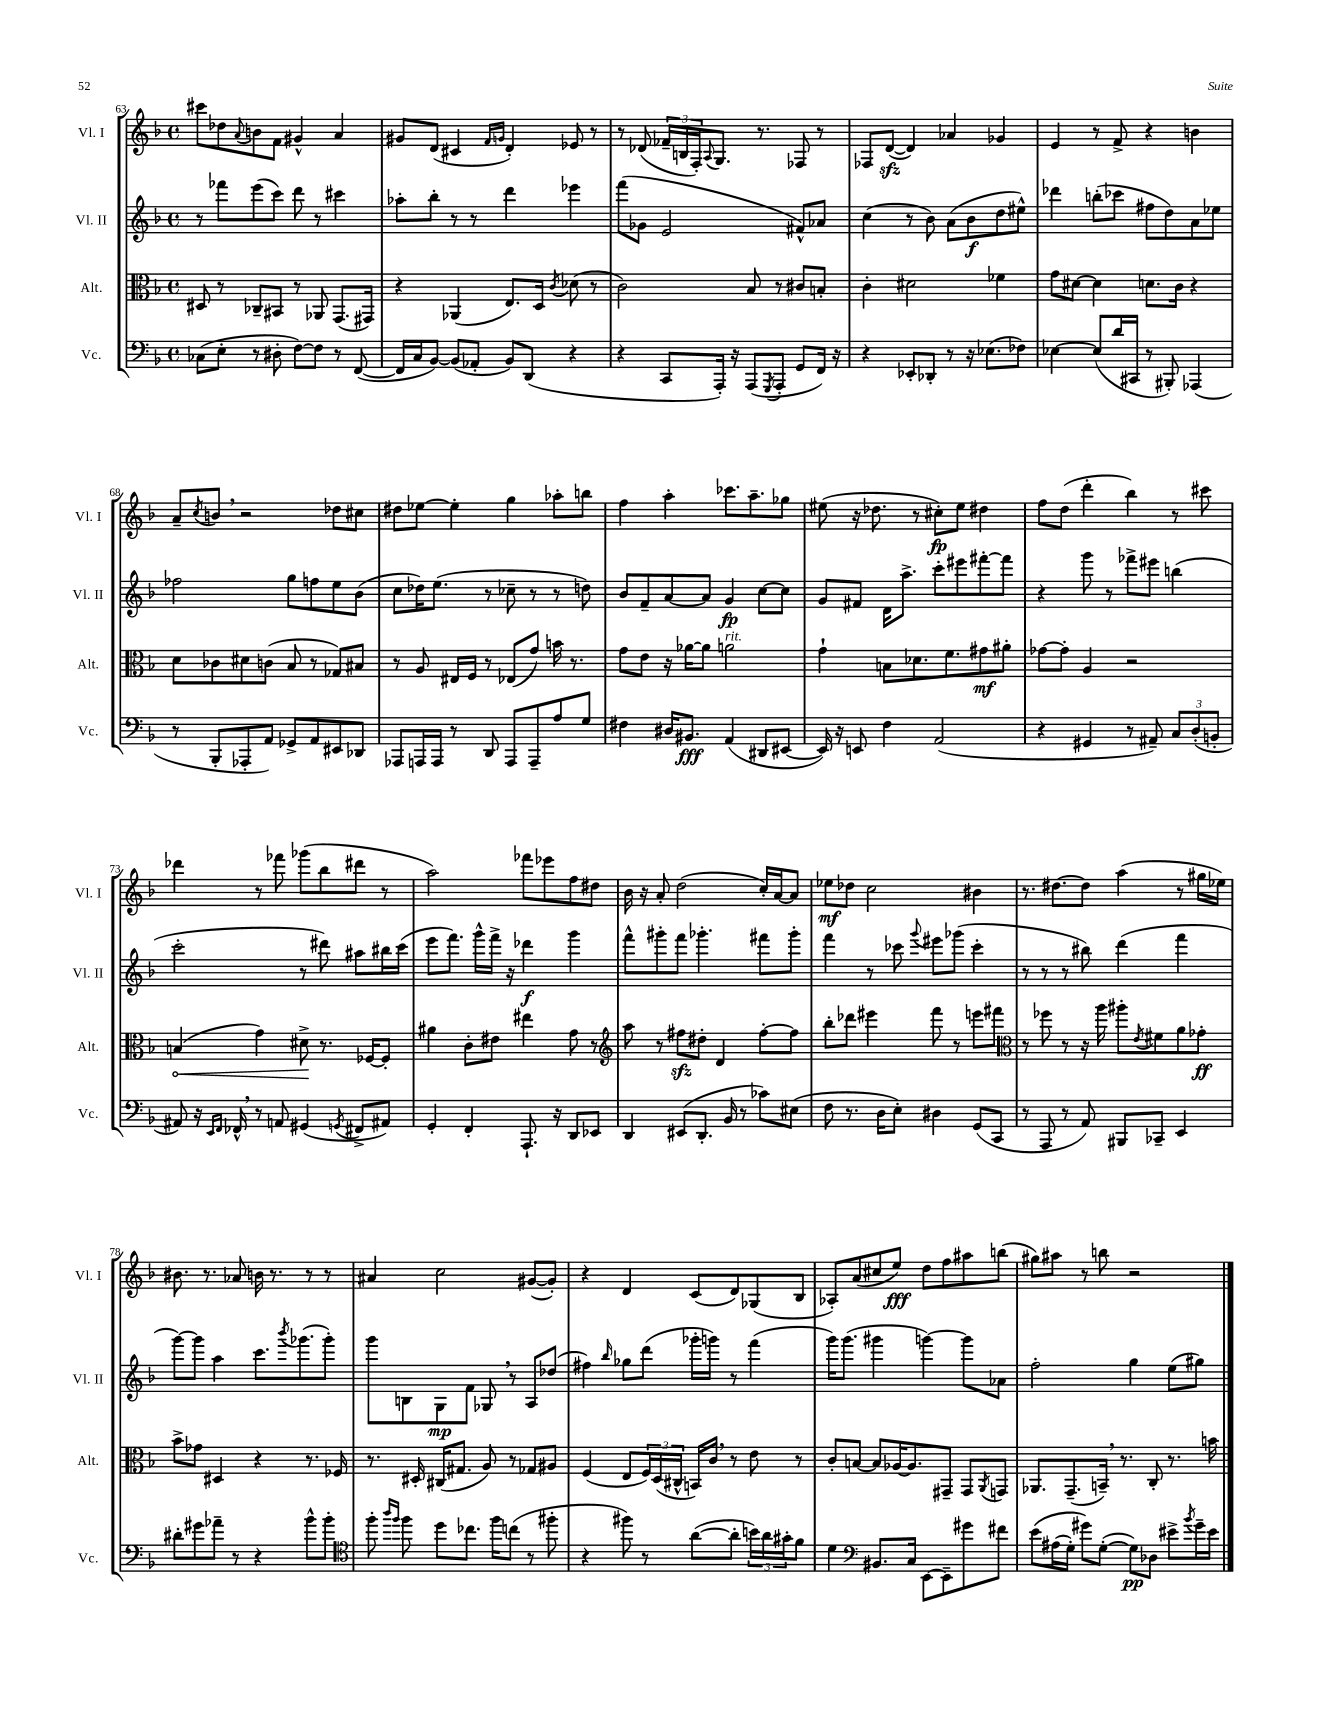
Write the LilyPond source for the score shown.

<<
\new StaffGroup <<
\new Staff = "s0" \with { instrumentName = "Vl. I" shortInstrumentName = "Vl. I" } {
    \clef treble \key f \major \defaultTimeSignature \time 4/4
    cis'''8 des''8 \appoggiatura { a'8 } b'8 f'8 gis'4-^ a'4 |
    gis'8 d'8( cis'4 \grace { f'16 g'16 } d'4-.) ees'8 r8 |
    r8 des'8( \tuplet 3/2 { fes'16-- b16 f16-.) } \appoggiatura { a8 } g8. r8. fes8 r8 |
    fes8 d'8~\sfz( d'4) aes'4 ges'4 |
    e'4 r8 f'8-> r4 b'4 |
    a'8-- \acciaccatura { c''8 } b'8 \breathe r2 des''8 cis''8 |
    dis''8 ees''8~ ees''4-. g''4 aes''8-. b''8 |
    f''4 a''4-. ces'''8. a''8.-- ges''8 |
    eis''8( r16 des''8. r8 cis''8-.\fp) eis''8 dis''4 |
    f''8 d''8( d'''4-. bes''4) r8 cis'''8 |
    des'''4 r8 fes'''8 ges'''8( bes''8 dis'''8 r8 |
    a''2) fes'''8 ees'''8 f''8 dis''8 |
    bes'16 r16 a'8-. d''2( c''16-.) a'16~ a'8 |
    ees''8\mf des''8 c''2 bis'4 |
    r8. dis''8.~ dis''8 a''4( r8 gis''16 ees''16) |
    bis'8. r8. aes'8 b'16 r8. r8 r8 |
    ais'4 c''2 gis'8~( gis'8-.) |
    r4 d'4 c'8( d'8) ges8( bes8 |
    aes8-.) a'8( cis''8 e''8\fff) d''8 f''8 ais''8 b''8( |
    gis''8) ais''8 r8 b''8 r2 \bar "|." |
}
\new Staff = "s1" \with { instrumentName = "Vl. II" shortInstrumentName = "Vl. II" } {
    \clef treble \key f \major \defaultTimeSignature \time 4/4
    r8 fes'''8 e'''8( c'''8) d'''8 r8 cis'''4 |
    aes''8-. bes''8-. r8 r8 d'''4 ees'''4 |
    f'''8( ges'8 e'2 fis'8-^) aes'8 |
    c''4( r8 bes'8) a'8( bes'8\f d''8 eis''8-^) |
    des'''4 b''8-.( ces'''8 fis''8 d''8) a'8 ees''8 |
    fes''2 g''8 f''8 e''8 bes'8( |
    c''8 des''16) e''8.( r8 ces''8-- r8 r8 d''8) |
    bes'8 f'8-- a'8~ a'8 g'4\fp c''8~ c''8 |
    g'8 fis'8 d'16 a''8.-> c'''8-. eis'''8 fis'''8~-. fis'''8 |
    r4 g'''8 r8 fes'''8-> eis'''8 b''4( |
    c'''2-. r8 dis'''8) ais''8 bis''16 c'''16( |
    e'''8 f'''8.) g'''16-^ f'''16-> r16 des'''4\f g'''4 |
    f'''8-^ gis'''8-. f'''8 ges'''4.-. fis'''8 ges'''8-. |
    f'''4 r8 ces'''8 \appoggiatura { g'''8 } eis'''8 ges'''8( ces'''4-. |
    r8 r8 r8 bis''8) d'''4( f'''4 |
    g'''8~) g'''8 a''4 c'''8. \acciaccatura { bes'''8 } ges'''8.( ges'''8-.) |
    g'''8 b8 g8\mp f'8 ges8 \breathe r8 a8 des''8( |
    fis''4) \grace { bes''16 } ges''8 d'''8( ges'''16-. g'''16) r8 f'''4( |
    g'''16) g'''8.( gis'''4 g'''4~) g'''8 aes'8 |
    f''2-. g''4 e''8( gis''8) \bar "|." |
}
\new Staff = "s2" \with { instrumentName = "Alt." shortInstrumentName = "Alt." } {
    \clef alto \key f \major \defaultTimeSignature \time 4/4
    dis8 r8 ces8-- bis,8 r8 aes,8 g,8.( gis,16) |
    r4 aes,4( e8.) d16 \acciaccatura { c'8 } des'8( r8 |
    c'2) bes8 r8 cis'8 b8-. |
    c'4-. dis'2 fes'4 |
    g'8 dis'8~ dis'4 d'8. c'16 r4 |
    d'8 ces'8 dis'8 c'8( bes8 r8 ges8) bis8 |
    r8 a8 eis16 f16 r8 ees8( g'8) b'16 r8. |
    g'8 e'8 r16 aes'16~ aes'8 a'2^\markup { \italic "rit." } |
    g'4-! b8 des'8. f'8. gis'8\mf ais'8-. |
    ges'8~ ges'8-. a4 r2 |
    \once \override Hairpin.circled-tip = ##t b4\<( g'4) dis'8->\! r8. fes16~ fes8-. |
    ais'4 c'8-. eis'8 eis''4 g'8 r8 |
    \clef treble a''8 r8 fis''8\sfz dis''8-. d'4 fis''8~-. fis''8 |
    bes''8-. des'''8 eis'''4 f'''8 r8 e'''8 fis'''8 |
    \clef alto r8 fes''8 r8 r16 a''16 ais''8-. \acciaccatura { e'8 } fis'8 a'8 ges'8-.\ff |
    bes'8-> ges'8 dis4 r4 r8. fes16 |
    r8. dis16-. cis16( gis8. a8) r8 ges8 ais8 |
    f4( e8 \tuplet 3/2 { f16) d16( cis16-^ } b,16) c'16 \breathe r8 e'8 r8 |
    c'8-. b8~ b8 aes16~ aes8. gis,8-- gis,8 \acciaccatura { a,8 } g,8 |
    aes,8. g,8.--( b,16--) \breathe r8. c8-. r8. b'16 \bar "|." |
}
\new Staff = "s3" \with { instrumentName = "Vc." shortInstrumentName = "Vc." } {
    \clef bass \key f \major \defaultTimeSignature \time 4/4
    ces8( e8-. r8 dis8-. f8~) f8 r8 f,8~( |
    f,16 c16 bes,8~) bes,8( aes,8-. bes,8) d,8( r4 |
    r4 c,8 a,,16-.) r16 a,,8( \acciaccatura { g,,8 } a,,8-. g,8 f,16) r16 |
    r4 ees,8-. des,8-. r8 r16 ees8.( fes8) |
    ees4~ ees8( d'16 cis,16 r8 bis,,8-.) aes,,4( |
    r8 bes,,8-. aes,,8-. a,8) ges,8-> a,8 eis,8 des,8 |
    aes,,8 a,,16 a,,16 r8 d,8 a,,8 a,,8-- a8 g8 |
    fis4 dis16 bis,8.\fff a,4( dis,8 eis,8~ |
    eis,16) r16 e,8 f4 a,2( |
    r4 gis,4 r8 ais,8--) \tuplet 3/2 { c8 d8-.( b,8-. } |
    ais,8) r16 \grace { e,16 f,16 } fes,16-^ \breathe r8 a,8 gis,4( \acciaccatura { g,8 } fis,8-> ais,8) |
    g,4-. f,4-. a,,8.-! r16 d,8 ees,8 |
    d,4 eis,8( d,8.-. bes,16 r8 ces'8) eis8( |
    f8 r8. d16 e8-.) dis4 g,8( c,8 |
    r8 a,,8 r8 a,8) bis,,8 ces,8-- e,4 |
    dis'8-. gis'8 aes'8-- r8 r4 bes'8-^ bes'8-. |
    \clef tenor f''8-. \grace { a''16 f''16 } f''8 d''8 ces''8. f''16 c''8( r8 fis''8-. |
    r4 fis''8) r8 a'8~( a'8-. \tuplet 3/2 { b'16) a'16 gis'16-. } f'8 |
    d'4 \clef bass bis,8. c16 e,8~ e,8-- gis'8 fis'8 |
    e'8\( ais16( g16-.) gis'8\) g8~-.( g8\pp) des8 eis'8-> \acciaccatura { bes'8 } gis'16-- eis'16 \bar "|." |
}
>>
>>
\layout { \context { \Score currentBarNumber = #63 } }
